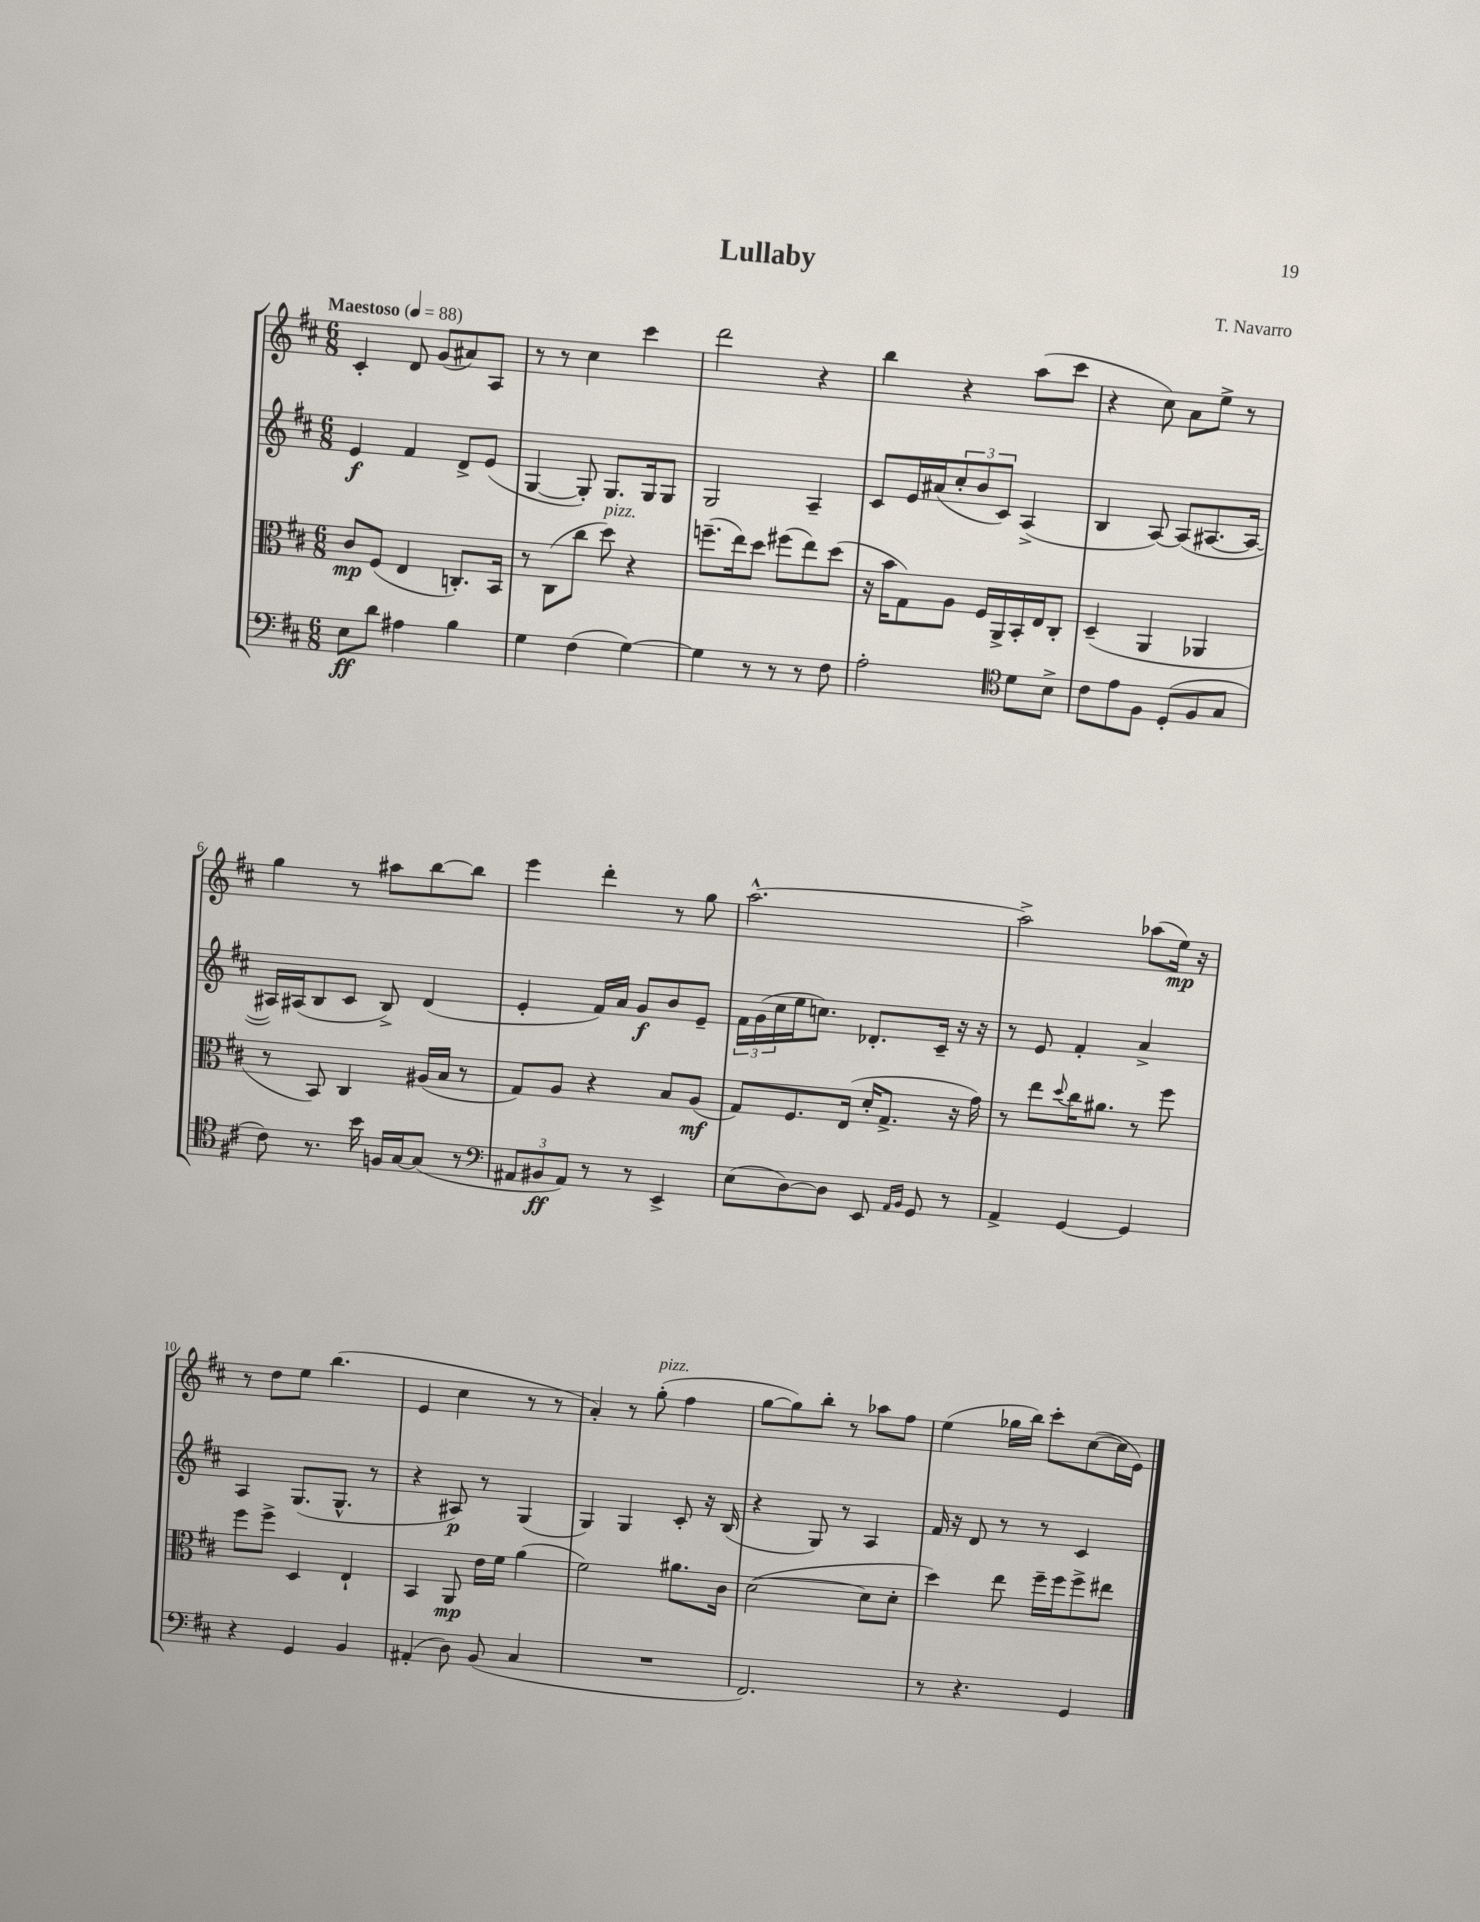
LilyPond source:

\header { title = "Lullaby" composer = "T. Navarro" }
<<
\new StaffGroup <<
\new Staff = "s0" {
    \clef treble \key d \major \numericTimeSignature \time 6/8 \tempo "Maestoso" 4 = 88
    cis'4-. d'8 g'8( ais'8) a8 |
    r8 r8 cis''4 cis'''4 |
    d'''2 r4 |
    b''4 r4 a''8( cis'''8 |
    r4 cis''8) a'8 e''8-> r8 |
    g''4 r8 ais''8 b''8~ b''8 |
    e'''4 d'''4-. r8 g''8 |
    a''2.~-^ |
    a''2-> aes''8( e''16\mp) r16 |
    r8 d''8 e''8 b''4.( |
    e'4 cis''4 r8 r8 |
    a'4-.) r8 g''8-.^\markup { \italic "pizz." }( fis''4 |
    g''8~ g''8) b''8-. r8 aes''8 fis''8 |
    e''4( ges''16 b''16) cis'''8-. cis''8~( cis''16 e'16) \bar "|." |
}
\new Staff = "s1" {
    \clef treble \key d \major \numericTimeSignature \time 6/8
    e'4\f fis'4 d'8-> e'8( |
    g4~ g8-.) g8. g16 g8 |
    g2 a4-- |
    cis'8 e'16 ais'16( \tuplet 3/2 { cis''8-. b'8 cis'8) } a4->( |
    b4 a8~) a8( ais8.~ ais16~ |
    ais16) ais16( b8 cis'8 b8->) d'4( |
    e'4-. fis'16) a'16 g'8\f b'8 e'8-- |
    \tuplet 3/2 { fis'16 g'16( cis''16 } e''16 c''8.) des'8.-. cis'16-- r16 r16 |
    r8 e'8 fis'4-. a'4-> |
    a4 g8.( g8.-^ r8 |
    r4 ais8\p) r8 g4( |
    g4) g4 cis'8-. r16 b16( |
    r4 g8) r8 a4 |
    fis'16 r16 d'8 r8 r8 cis'4 \bar "|." |
}
\new Staff = "s2" {
    \clef alto \key d \major \numericTimeSignature \time 6/8
    cis'8\mp fis8( e4 c8.-.) b,16 |
    r8 cis8( cis''8 d''8^\markup { \italic "pizz." }) r4 |
    f''8.--( e''16) d''8 fis''8( e''8) d''8( |
    r16 b'16 g8) a8 fis16 a,16-> b,16-. e16 cis8-. |
    d4--( a,4 aes,4 |
    r8 b,8) cis4 ais16( b16 r8 |
    g8) a8 r4 b8 a8\mf( |
    g8) fis8. e16( d'16-. g8.-> r16 g'16) |
    r8 e''8 \appoggiatura { d''8 } cis''16 ais'8. r8 fis''8 |
    fis''8 fis''8-> d4 e4-! |
    b,4 a,8\mp e'16 fis'16 a'4( |
    fis'2) ais'8. cis'16 |
    d'2~( d'8 d'8-. |
    d''4) e''8 fis''16-- fis''16 fis''8-> eis''8 \bar "|." |
}
\new Staff = "s3" {
    \clef bass \key d \major \numericTimeSignature \time 6/8
    e8\ff d'8 ais4 b4 |
    g4 fis4( g4~) |
    g4 r8 r8 r8 fis8 |
    a2-. \clef tenor d'8 b8-> |
    cis'8 e'8 fis8 d8-.( fis8 g8 |
    cis'8) r8. b'16 f16 g16~ g8( r8 |
    \clef bass \tuplet 3/2 { ais,8 bis,8\ff ais,8) } r8 r8 e,4-> |
    e8( d8~) d8 e,8 \grace { a,16 b,16 } g,8 r8 |
    a,4-> g,4~ g,4 |
    r4 g,4 b,4 |
    ais,4-.( d8) b,8( cis4 |
    R2. |
    fis,2.) |
    r8 r4. g,4 \bar "|." |
}
>>
>>
